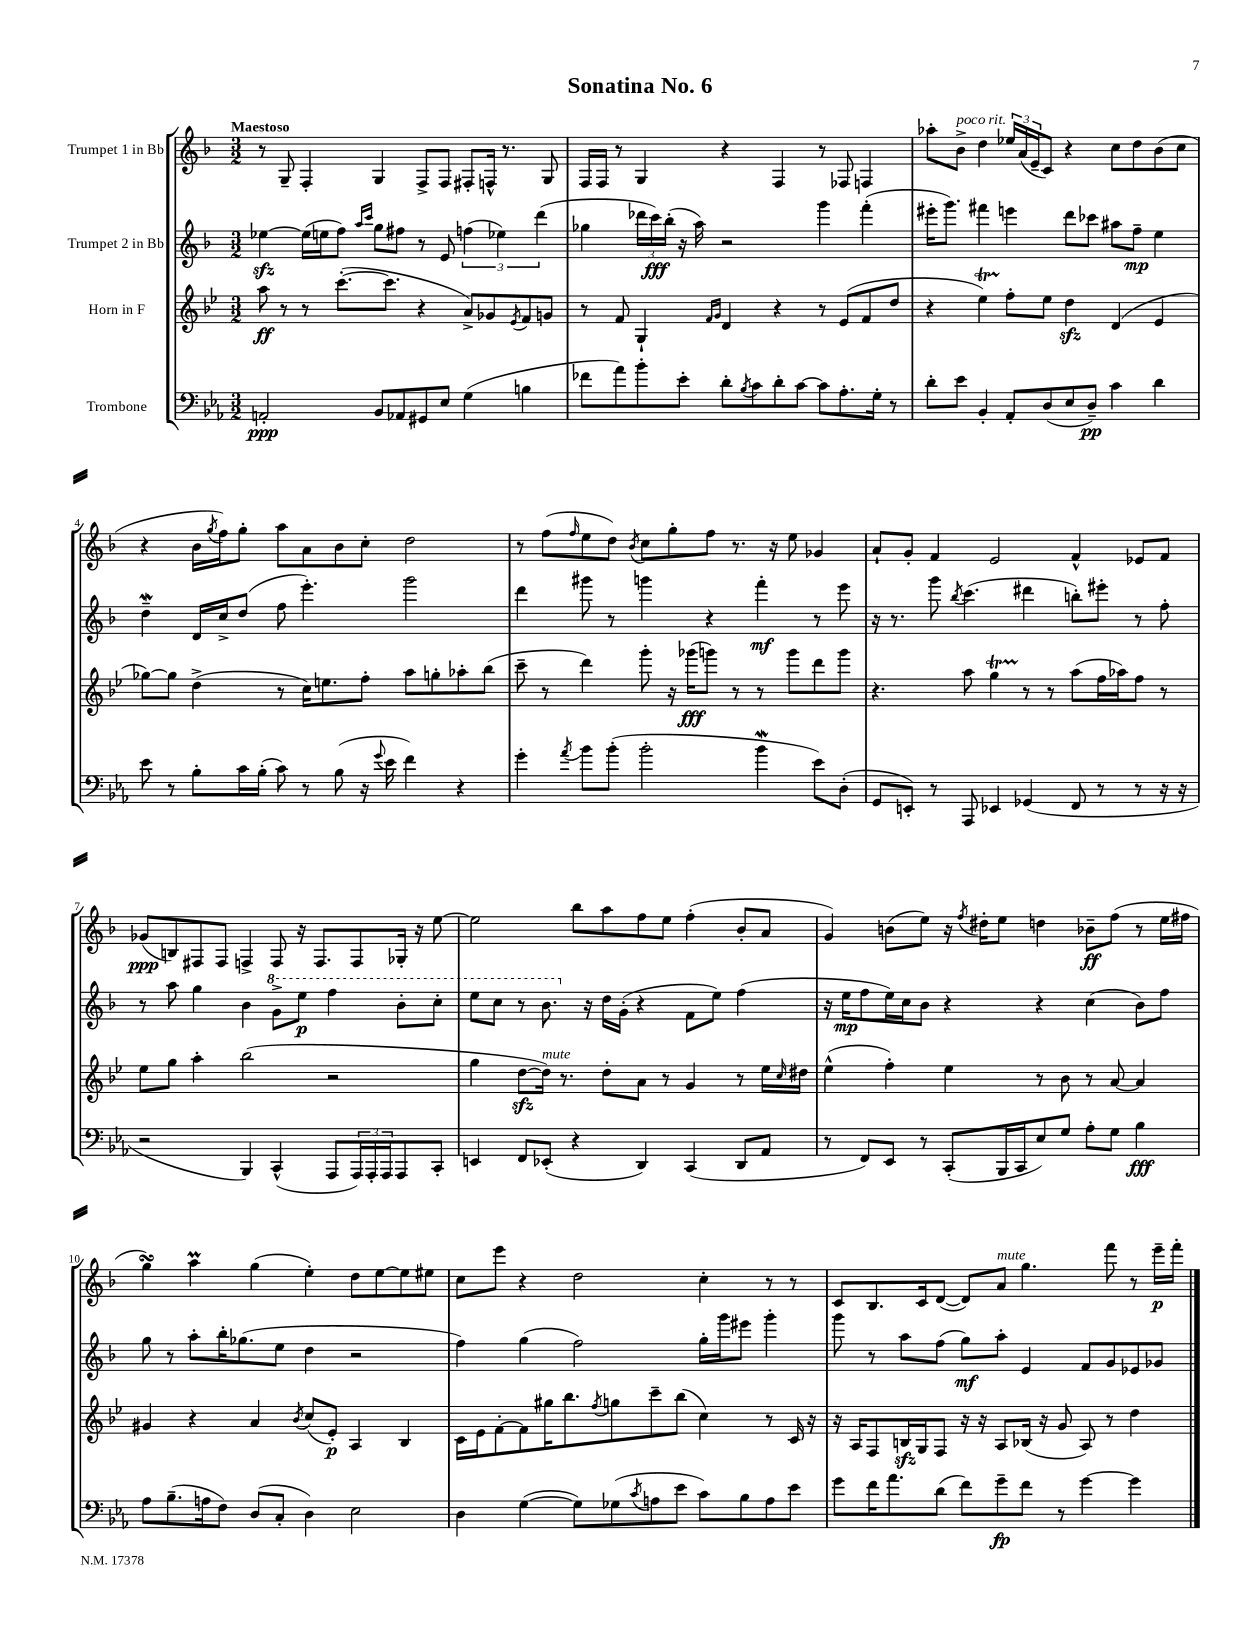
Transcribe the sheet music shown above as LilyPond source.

\header { title = "Sonatina No. 6" }
<<
\new StaffGroup <<
\new Staff = "s0" \with { instrumentName = "Trumpet 1 in Bb" } {
    \clef treble \key f \major \numericTimeSignature \time 3/2 \tempo "Maestoso"
    r8 g8-- f4-. g4 f8-> f8 fis8-. f16-^ r8. g8 |
    f16 f16 r8 g4 r4 f4 r8 fes8 f4 |
    aes''8-. bes'8->^\markup { \italic "poco rit." } d''4 \tuplet 3/2 { ees''16 a'16( e'16-- } c'8) r4 c''8 d''8 bes'8( c''8 |
    r4 bes'16 \acciaccatura { g''8 } f''16) g''8-. a''8 a'8 bes'8 c''8-. d''2 |
    r8 f''8( \grace { f''16 } e''8 d''8) \acciaccatura { bes'8 } c''8 g''8-. f''8 r8. r16 e''8 ges'4 |
    a'8-! g'8-. f'4 e'2 f'4-^ ees'8 f'8 |
    ges'8\ppp( b8) fis8 fis8 f4-> f8 r16 f8. f8 ges16-. r16 e''8~ |
    e''2 bes''8 a''8 f''8 e''8 f''4-.( bes'8-. a'8 |
    g'4) b'8( e''8) r16 \acciaccatura { f''8 } dis''16-. e''8 d''4 bes'8--\ff f''8( r8 e''16 fis''16 |
    g''4\turn) a''4\prall g''4( e''4-.) d''8 e''8~ e''8 eis''8 |
    c''8 e'''8 r4 d''2 c''4-. r8 r8 |
    c'8 bes8. c'16 d'8~( d'8) a'8^\markup { \italic "mute" } g''4. f'''8 r8 e'''16--\p f'''16-. \bar "|." |
}
\new Staff = "s1" \with { instrumentName = "Trumpet 2 in Bb" } {
    \clef treble \key f \major \numericTimeSignature \time 3/2
    ees''4~\sfz ees''16( e''16 f''8) \grace { a''16 c'''16 } g''8 fis''8 r8 e'8 \tuplet 3/2 { f''4( ees''4) d'''4( } |
    ges''4 \tuplet 3/2 { des'''16 c'''16\fff) bes''16-.( } r16 a''16) r2 g'''4 f'''4-.( |
    eis'''16-. g'''8.) fis'''4 e'''4 d'''8 ces'''8 ais''8 f''8--\mp e''4 |
    d''4--\mordent d'16 c''16-> d''8( f''8 e'''4.-.) g'''2 |
    d'''4 gis'''8 r8 g'''4 r4 f'''4-.\mf r8 e'''8 |
    r16 r8. g'''8 \acciaccatura { bes''8 } c'''4.( dis'''4 b''8-.) eis'''8-. r8 f''8-. |
    r8 a''8 g''4 bes'4 \ottava #1 g''8-> e'''8\p f'''4 bes''8-. c'''8-. |
    e'''8 c'''8 r8 bes''8. \ottava #0 r16 d''16 g'16-.( r4 f'8 e''8) f''4( |
    r16 e''16\mp f''8 e''16) c''16 bes'8 r4 r4 c''4( bes'8) f''8 |
    g''8 r8 a''8-. bes''16-. ges''8.( e''8 d''4 r2 |
    f''4) g''4( f''2) g''16-. g'''16 eis'''8 g'''4-. |
    g'''8 r8 a''8 f''8( g''8\mf) a''8-. e'4 f'8 g'8 ees'8 ges'8 \bar "|." |
}
\new Staff = "s2" \with { instrumentName = "Horn in F" } {
    \clef treble \key bes \major \numericTimeSignature \time 3/2
    a''8\ff r8 r8 c'''8.~-.( c'''8. r4 a'8->) ges'8 \acciaccatura { ees'8 } f'8 g'8 |
    r8 f'8 g4-! \grace { f'16 g'16 } d'4 r4 r8 ees'8( f'8 d''8 |
    r4 ees''4\startTrillSpan) f''8-.\stopTrillSpan ees''8 d''4\sfz d'4( ees'4 |
    ges''8~) ges''8 d''4->( r8 c''16) e''8. f''8-. a''8 g''8-. aes''8-. bes''8( |
    c'''8-- r8 d'''4) g'''8-. r16 ges'''16\fff( g'''8) r8 r8 g'''8 d'''8 g'''8 |
    r4. a''8 g''4\startTrillSpan r8\stopTrillSpan r8 a''8( f''16 aes''16) f''8 r8 |
    ees''8 g''8 a''4-. bes''2( r2 |
    g''4 d''8~\sfz d''16^\markup { \italic "mute" }) r8. d''8-. a'8 r8 g'4 r8 ees''16 \grace { c''16 } dis''16 |
    ees''4-^( f''4-.) ees''4 r8 bes'8 r8 a'8~ a'4 |
    gis'4 r4 a'4 \acciaccatura { bes'8 } c''8( ees'8-.\p) a4 bes4 |
    c'16 ees'16 f'8~-. f'8 gis''16 bes''8. \acciaccatura { f''8 } g''8 c'''8-- bes''8( c''4) r8 c'16 r16 |
    r16 a16 f8 b16\sfz g16 f8 r16 r16 a8 bes16( r16 g'8 a8) r8 d''4 \bar "|." |
}
\new Staff = "s3" \with { instrumentName = "Trombone" } {
    \clef bass \key ees \major \numericTimeSignature \time 3/2
    a,2-.\ppp bes,8 aes,8 gis,8 ees8 g4( b4 |
    fes'8 aes'8) bes'8-. ees'8-. d'8-. \acciaccatura { bes8 } c'8 d'8-. c'8~ c'8 aes8.-. g16-. r8 |
    d'8-. ees'8 bes,4-. aes,8-. d8( ees8 d8--\pp) c'4 d'4 |
    ees'8 r8 bes8-. c'16 bes16-.( c'8) r8 bes8( r16 \appoggiatura { g'8 } ees'16 f'4) r4 |
    g'4-. \acciaccatura { aes'8 } bes'8 bes'8-.( bes'2-. bes'4\mordent ees'8) d8-.( |
    g,8 e,8-.) r8 aes,,8 ees,4 ges,4( f,8 r8 r8 r16 r16 |
    r2 bes,,4) c,4-^( aes,,8 \tuplet 3/2 { aes,,16) aes,,16-. aes,,16 } aes,,8 c,8-. |
    e,4 f,8 ees,8-.( r4 d,4) c,4( d,8 aes,8 |
    r8 f,8) ees,8 r8 c,8-.( bes,,16 c,16 ees8) g8 aes8-. g8 bes4\fff |
    aes8 bes8.--( a16 f8) d8( c8-. d4) ees2 |
    d4 g4~( g8) ges8( \acciaccatura { c'8 } a8 ees'8 c'8) bes8 a8 ees'8 |
    g'8 f'16 aes'8. d'8( f'8) g'8--\fp f'8 r8 g'4~ g'4 \bar "|." |
}
>>
>>
